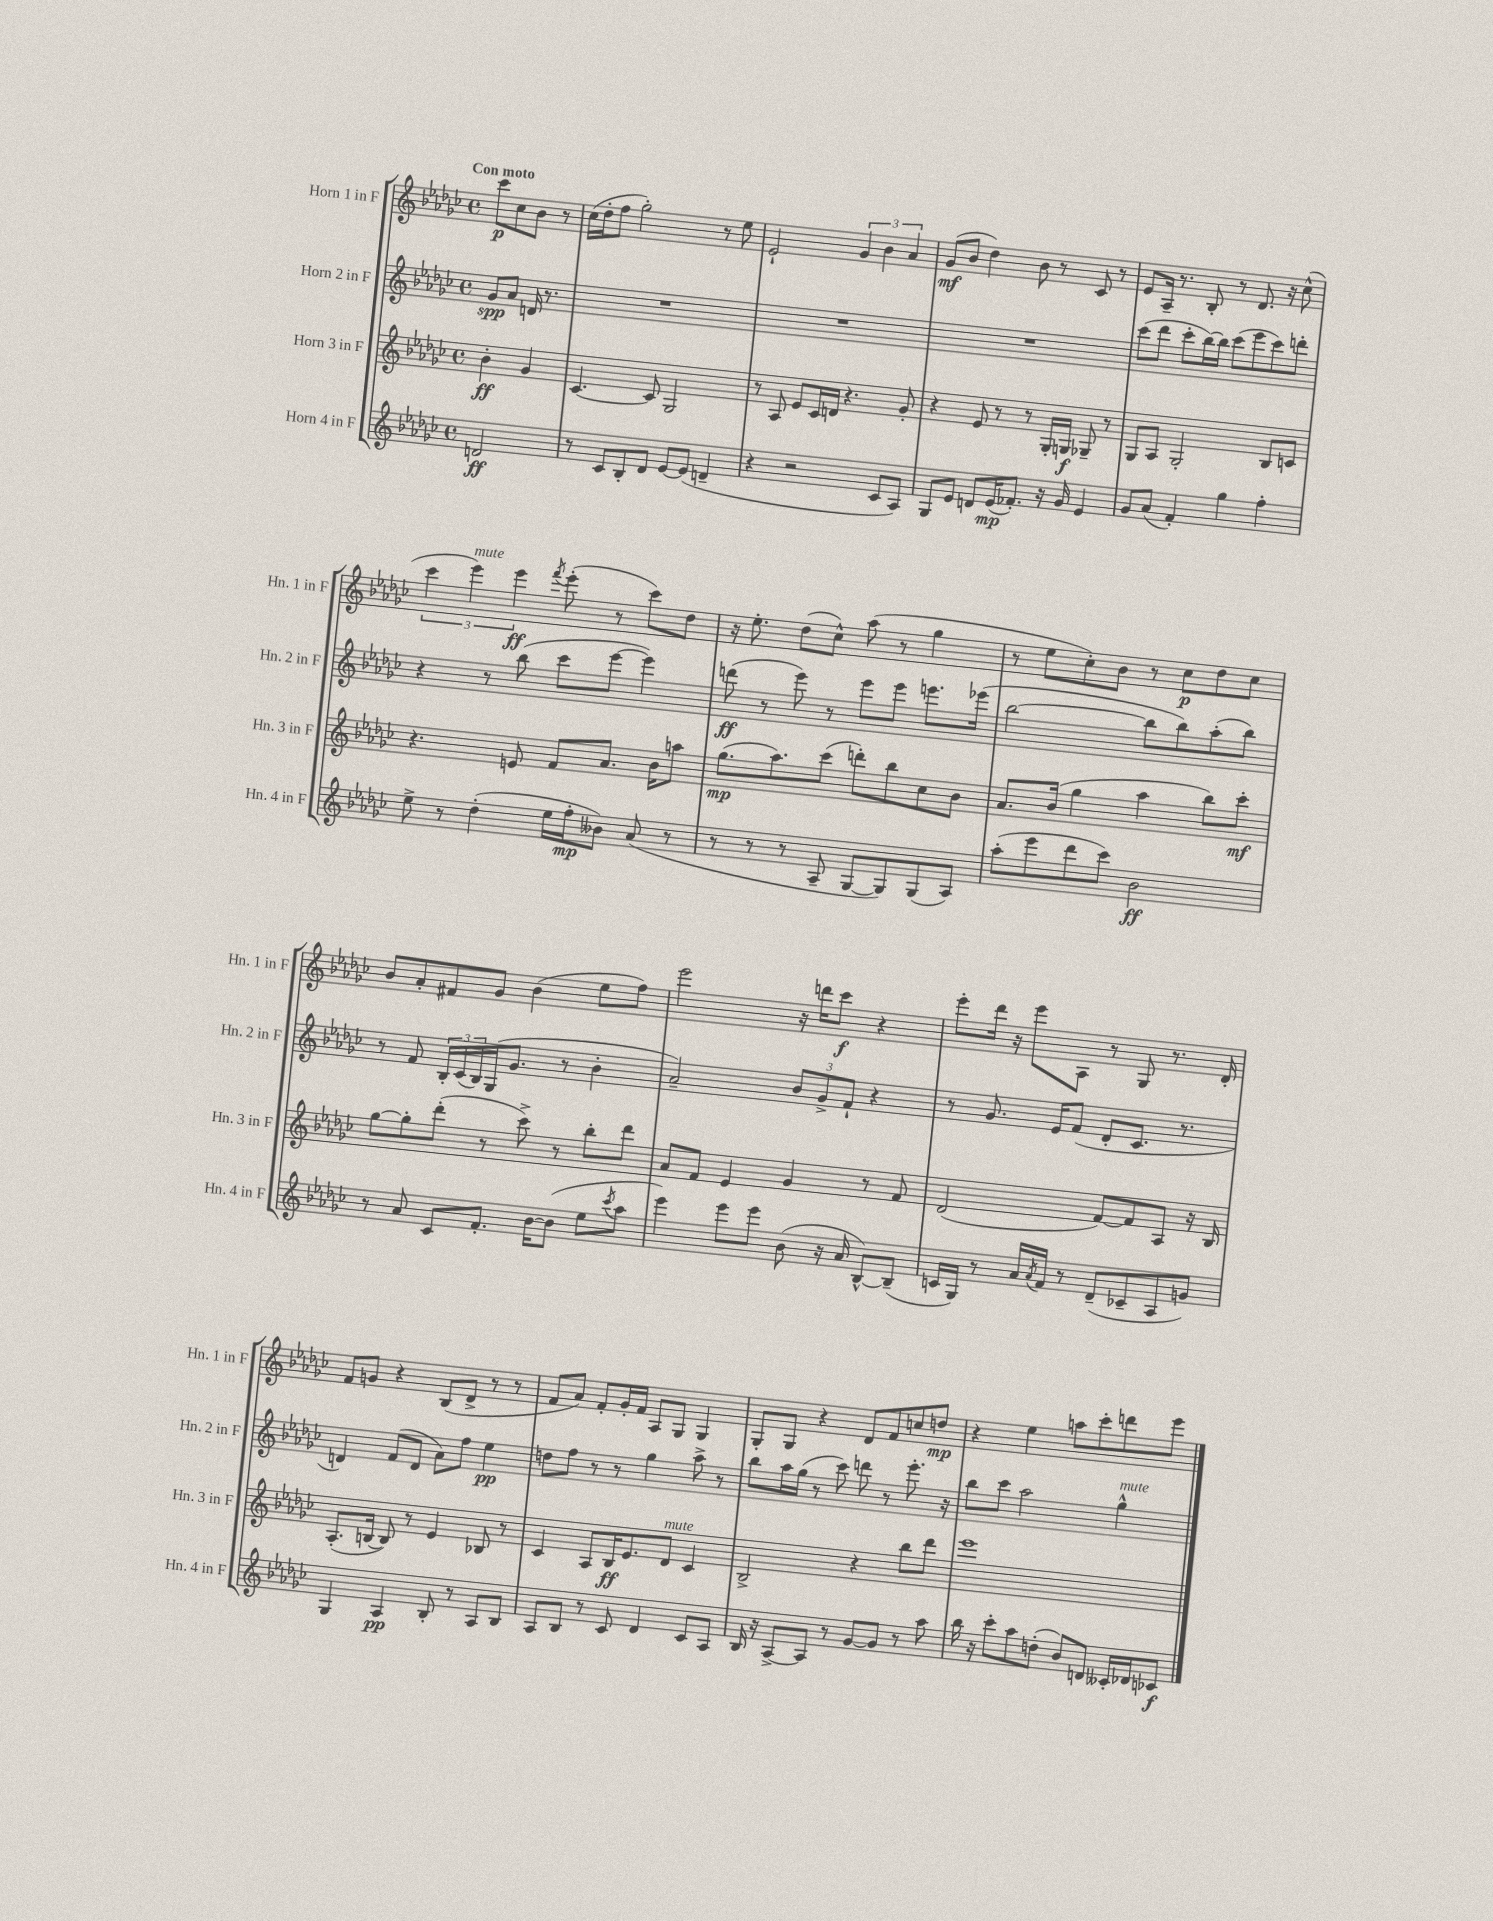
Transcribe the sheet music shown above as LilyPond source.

<<
\new StaffGroup <<
\new Staff = "s0" \with { instrumentName = "Horn 1 in F" shortInstrumentName = "Hn. 1 in F" } {
    \clef treble \key ges \major \defaultTimeSignature \time 4/4 \partial 2 \tempo "Con moto"
    ces'''8\p ces''8 bes'8 r8 |
    ces''16( des''16-. f''8 ges''2-.) r8 ees''8 |
    ees'2-! \tuplet 3/2 { ges'4 bes'4 aes'4 } |
    ges'8\mf( bes'8 des''4) bes'8 r8 ces'8 r8 |
    ees'8 aes16-- r8. bes8-. r8 des'8. r16 ces''8-^( |
    \tuplet 3/2 { ces'''4 ees'''4^\markup { \italic "mute" }) ees'''4\ff } \acciaccatura { f'''8 } ees'''8-.( r8 ces'''8) des''8 |
    r16 ees''8.-. des''8( ces''8-^) aes''8( r8 ges''4 |
    r8 ees''8 ces''8-.) bes'8 r8 ces''8\p des''8 ces''8 |
    bes'8 aes'8-. fis'8 ges'8 bes'4( ees''8 f''8) |
    ees'''2 r16 d'''16 ces'''8\f r4 |
    ees'''8-. des'''16 r16 ees'''8 aes8 r8 ges8 r8. des'16-. |
    f'8 g'8 r4 bes8( des'8-> r8 r8 |
    f'8 aes'8) f'8-. ges'16-. f'16 aes8 ges8 ges4 |
    ges8-. ges8 r4 des'8 f'8 c''8 d''8\mp |
    r4 ees''4 a''8 ces'''8-. d'''8 ees'''8 \bar "|." |
}
\new Staff = "s1" \with { instrumentName = "Horn 2 in F" shortInstrumentName = "Hn. 2 in F" } {
    \clef treble \key ges \major \defaultTimeSignature \time 4/4 \partial 2
    ges'8\spp aes'8 d'16 r8. |
    R1 |
    R1 |
    R1 |
    ces'''8( des'''8 ces'''8-. bes''16~) bes''16 ces'''8( ees'''8 ces'''8) d'''8-. |
    r4 r8 bes''8( ces'''8 ees'''8~ ees'''4) |
    d'''8\ff( r8 ees'''8) r8 ees'''8 ees'''8 e'''8. ees'''16( |
    bes''2~ bes''8 bes''8) aes''8-.( bes''8) |
    r8 f'8 \tuplet 3/2 { bes16-. ces'16( bes16) } ges16( ges'8. r8 bes'4-. |
    aes'2--) \tuplet 3/2 { bes'8 ges'8-> f'8-! } r4 |
    r8 ges'8. ees'16 f'8( des'8-. ces'8. r8. |
    d'4) f'8( d'8 aes'8) f''8 ees''4\pp |
    d''8 f''8 r8 r8 ges''4 aes''8-> r8 |
    bes''8 aes''16 ges''16( r8 ces'''8) d'''8 r8 ees'''8.-. r16 |
    bes''8 ces'''8 aes''2 ges''4-^^\markup { \italic "mute" } \bar "|." |
}
\new Staff = "s2" \with { instrumentName = "Horn 3 in F" shortInstrumentName = "Hn. 3 in F" } {
    \clef treble \key ges \major \defaultTimeSignature \time 4/4 \partial 2
    bes'4-.\ff ges'4 |
    ces'4.~ ces'8 ges2 |
    r8 aes8 ees'8 ces'16 d'16 r4. ges'8-. |
    r4 ees'8 r8 r8 ges16-. g16\f ges8-- r8 |
    ges8 aes8 ges2-. bes8 c'8 |
    r4. e'8 f'8 aes'8. bes'16 a''8 |
    ges''8.\mp( aes''8.) ces'''8( d'''8-.) bes''8 ces''8 bes'8 |
    aes'8. bes'16( ges''4 aes''4 bes''8) ces'''8-.\mf |
    ges''8~ ges''8-. des'''8-.( r8 ces'''8->) r8 bes''8-. des'''8 |
    aes'8 f'8 ees'4 ges'4 r8 f'8 |
    des'2( f'8~) f'8 aes8 r16 bes16 |
    aes8.-.( b16~ b8) r8 ees'4 bes8 r8 |
    ces'4 aes8 bes16\ff ees'8. des'8^\markup { \italic "mute" } ces'4 |
    bes2-> r4 bes''8 des'''8 |
    ees'''1 \bar "|." |
}
\new Staff = "s3" \with { instrumentName = "Horn 4 in F" shortInstrumentName = "Hn. 4 in F" } {
    \clef treble \key ges \major \defaultTimeSignature \time 4/4 \partial 2
    d'2\ff |
    r8 ces'8 bes8-. des'8 ees'8~ ees'8( d'4-- |
    r4 r2 ces'8 aes8) |
    ges8 ees'8 d'8 ees'16\mp( fes'8.-.) r16 ges'16 ees'4 |
    ges'8 aes'8( f'4-.) ges''4 f''4-. |
    ees''8-> r8 des''4-.( ees''16 f''16-.\mp beses'8) aes'8( r8 |
    r8 r8 r8 aes8-- ges8~ ges8) ges8( aes8) |
    aes''8-.( ees'''8 des'''8 ces'''8) bes'2\ff |
    r8 aes'8 ces'8 f'8.-. bes'16~ bes'8( ees''8 \acciaccatura { ces'''8 } aes''8 |
    ees'''4) ees'''8 ees'''8 bes'8( r16 aes'16 bes8~-^) bes8--( |
    c'16 ges16) r8 aes'16 \acciaccatura { aes'8 } f'16 r8 des'8--( ces'8-- aes8 g'8) |
    ges4 aes4\pp bes8-. r8 aes8 bes8 |
    aes8 bes8 r8 ces'8 des'4 ces'8 aes8 |
    bes16 r16 aes8~-> aes8 r8 ges'8~ ges'8 r8 aes''8 |
    bes''16 r16 ces'''8-. aes''8 d''8-.( bes'8) d'8 ceses'16-. des'16 ces'8\f \bar "|." |
}
>>
>>
\layout { \context { \Score \remove "Bar_number_engraver" } }
